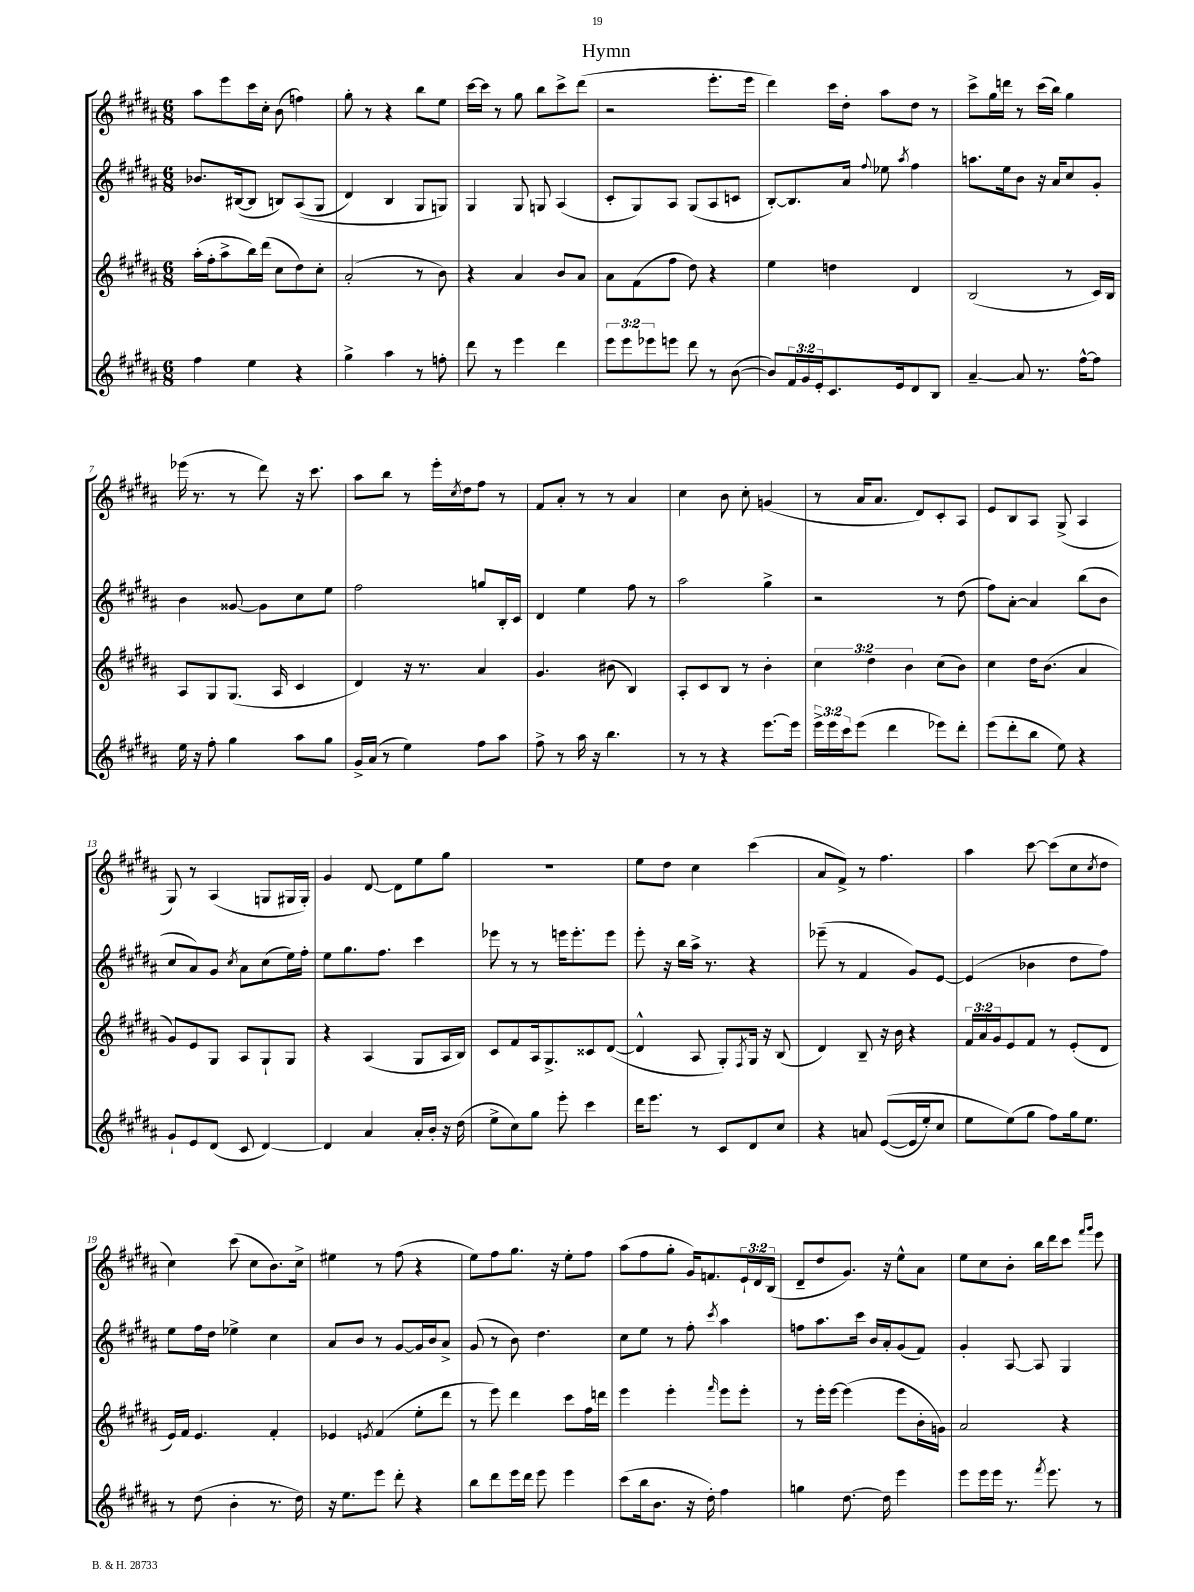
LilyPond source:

\header { title = "Hymn" }
<<
\new StaffGroup <<
\new Staff = "s0" {
    \clef treble \key b \major \numericTimeSignature \time 6/8 \override Staff.TupletNumber.text = #tuplet-number::calc-fraction-text
    ais''8 e'''8 cis'''16 cis''16-. b'8( f''4) |
    gis''8-. r8 r4 b''8 e''8 |
    cis'''16~ cis'''16 r8 gis''8 b''8 cis'''8-> dis'''8( |
    r2 e'''8.-. e'''16 |
    dis'''4) cis'''16 dis''16-. ais''8 dis''8 r8 |
    cis'''8-> gis''16 d'''16 r8 cis'''16( b''16) gis''4 |
    ees'''16( r8. r8 dis'''8) r16 cis'''8. |
    ais''8 b''8 r8 e'''16-. \acciaccatura { cis''8 } dis''16 fis''8 r8 |
    fis'8 ais'8-. r8 r8 ais'4 |
    cis''4 b'8 cis''8-. g'4( |
    r8 ais'16 ais'8. dis'8) cis'8-. ais8 |
    e'8 b8 ais8 gis8->( ais4 |
    gis8) r8 ais4( g8 gis16 gis16-.) |
    gis'4 dis'8~ dis'8 e''8 gis''8 |
    R2. |
    e''8 dis''8 cis''4 cis'''4( |
    ais'8 fis'8->) r8 fis''4. |
    ais''4 cis'''8~ cis'''8( cis''8 \acciaccatura { cis''8 } dis''8 |
    cis''4) cis'''8( cis''8 b'8.) cis''16-> |
    eis''4 r8 fis''8( r4 |
    e''8) fis''8 gis''8. r16 e''8-. fis''8 |
    ais''8( fis''8 gis''8-. gis'16) f'8. \tuplet 3/2 { e'16-! dis'16 b16( } |
    dis'8-- dis''8 gis'8.) r16 e''8-^ ais'8 |
    e''8 cis''8 b'8-. b''16 dis'''16 cis'''8 \grace { fis'''16 gis'''16 } e'''8 \bar "|." |
}
\new Staff = "s1" {
    \clef treble \key b \major \numericTimeSignature \time 6/8
    bes'8. bis16~( bis8 b8) ais8(\( gis8 |
    dis'4) b4 gis8 g8\) |
    gis4 gis8 g8 ais4( |
    cis'8-. gis8) ais8 gis8( ais8 c'8 |
    b8~-.) b8. ais'16 \appoggiatura { fis''8 } ees''8 \acciaccatura { ais''8 } fis''4 |
    a''8. e''16 b'8 r16 ais'16 cis''8 gis'8-. |
    b'4 gisis'8~ gisis'8 cis''8 e''8 |
    fis''2 g''8 b16-. cis'16 |
    dis'4 e''4 fis''8 r8 |
    ais''2 gis''4-> |
    r2 r8 dis''8( |
    fis''8) ais'8~-. ais'4 b''8( b'8 |
    cis''8 ais'8) gis'8 \acciaccatura { cis''8 } ais'8 cis''8( e''16) fis''16-. |
    e''8 gis''8. fis''8. cis'''4 |
    ees'''8 r8 r8 e'''16 e'''8.-. e'''8 |
    e'''8-. r16 b''16 ais''16-> r8. r4 |
    ees'''8--( r8 fis'4 gis'8) e'8~ |
    e'4( bes'4 dis''8 fis''8) |
    e''8 fis''16 dis''16 ees''4-> cis''4 |
    ais'8 b'8 r8 gis'8~ gis'16 b'16 ais'8-> |
    gis'8( r8 b'8) dis''4. |
    cis''8 e''8 r8 fis''8-. \acciaccatura { cis'''8 } ais''4 |
    f''8 ais''8. cis'''16 b'16 ais'16-. gis'8( fis'8) |
    gis'4-. ais8~ ais8 gis4 \bar "|." |
}
\new Staff = "s2" {
    \clef treble \key b \major \numericTimeSignature \time 6/8 \override Staff.TupletNumber.text = #tuplet-number::calc-fraction-text
    ais''16-.( fis''16-. ais''8-> b''16) dis'''16( cis''8 dis''8) cis''8-. |
    ais'2-.( r8 b'8) |
    r4 ais'4 b'8 ais'8 |
    ais'8 fis'8( fis''8 dis''8) r4 |
    e''4 d''4 dis'4 |
    b2( r8 cis'16) b16 |
    ais8 gis8 gis8.( ais16 cis'4 |
    dis'4) r16 r8. ais'4 |
    gis'4. bis'8( b4) |
    ais8-. cis'8 b8 r8 b'4-. |
    \tuplet 3/2 { cis''4 dis''4 b'4 } cis''8( b'8) |
    cis''4 dis''16 b'8.( ais'4 |
    gis'8) e'8 gis8 ais8 gis8-! gis8 |
    r4 ais4( gis8 ais16 b16) |
    cis'8 fis'8 ais16 gis8.-> cisis'8 dis'8~( |
    dis'4-^ ais8 gis8-.) \acciaccatura { fis8 } gis16 r16 b8( |
    dis'4) b8-- r16 b'16 r4 |
    \tuplet 3/2 { fis'16 ais'16 gis'16 } e'8 fis'8 r8 e'8-.( dis'8 |
    e'16) fis'16 e'4. fis'4-. |
    ees'4 \acciaccatura { e'8 } fis'4( e''8-. dis'''8 |
    r8 e'''8) dis'''4 cis'''8 fis''16 d'''16 |
    e'''4 e'''4-. \grace { fis'''16 } e'''8 e'''8-. |
    r8 e'''16-. e'''16~ e'''4( e'''8 b'16-. g'16) |
    ais'2 r4 \bar "|." |
}
\new Staff = "s3" {
    \clef treble \key b \major \numericTimeSignature \time 6/8 \override Staff.TupletNumber.text = #tuplet-number::calc-fraction-text
    fis''4 e''4 r4 |
    gis''4-> ais''4 r8 f''8-. |
    dis'''8 r8 e'''4 dis'''4 |
    \tuplet 3/2 { e'''8 e'''8 ees'''8 } e'''8 dis'''8 r8 b'8~( |
    b'8) \tuplet 3/2 { fis'16 gis'16 e'16-. } cis'8. e'16 dis'8 b8 |
    ais'4~-- ais'8 r8. fis''16~-^ fis''8 |
    e''16 r16 fis''8-. gis''4 ais''8 gis''8 |
    gis'16-> ais'16( r8 e''4) fis''8 ais''8 |
    fis''8-> r8 ais''16 r16 b''4. |
    r8 r8 r4 e'''8.~ e'''16 |
    \tuplet 3/2 { e'''16-> e'''16 cis'''16 } e'''8( dis'''4 ees'''8) dis'''8-. |
    e'''8( dis'''8-. b''8 e''8) r4 |
    gis'8-! e'8 dis'8( cis'8 dis'4~) |
    dis'4 ais'4 ais'16-. b'16-. r16 dis''16( |
    e''8-> cis''8) gis''8 e'''8-. cis'''4 |
    dis'''16 e'''8. r8 cis'8 dis'8 cis''8 |
    r4 a'8 e'8~(\( e'16 e''16-.) cis''8 |
    e''8 e''8(\) gis''8 fis''8) gis''16 e''8. |
    r8 dis''8( b'4-. r8. dis''16) |
    r16 e''8. e'''8 dis'''8-. r4 |
    b''8 dis'''8 e'''16 dis'''16 e'''8 e'''4 |
    cis'''8( b''16 b'8. r16 dis''16-.) fis''4 |
    g''4 dis''8.~ dis''16 e'''4 |
    e'''8 e'''16 e'''16 r8. \acciaccatura { fis'''8 } e'''8. r8 \bar "|." |
}
>>
>>
